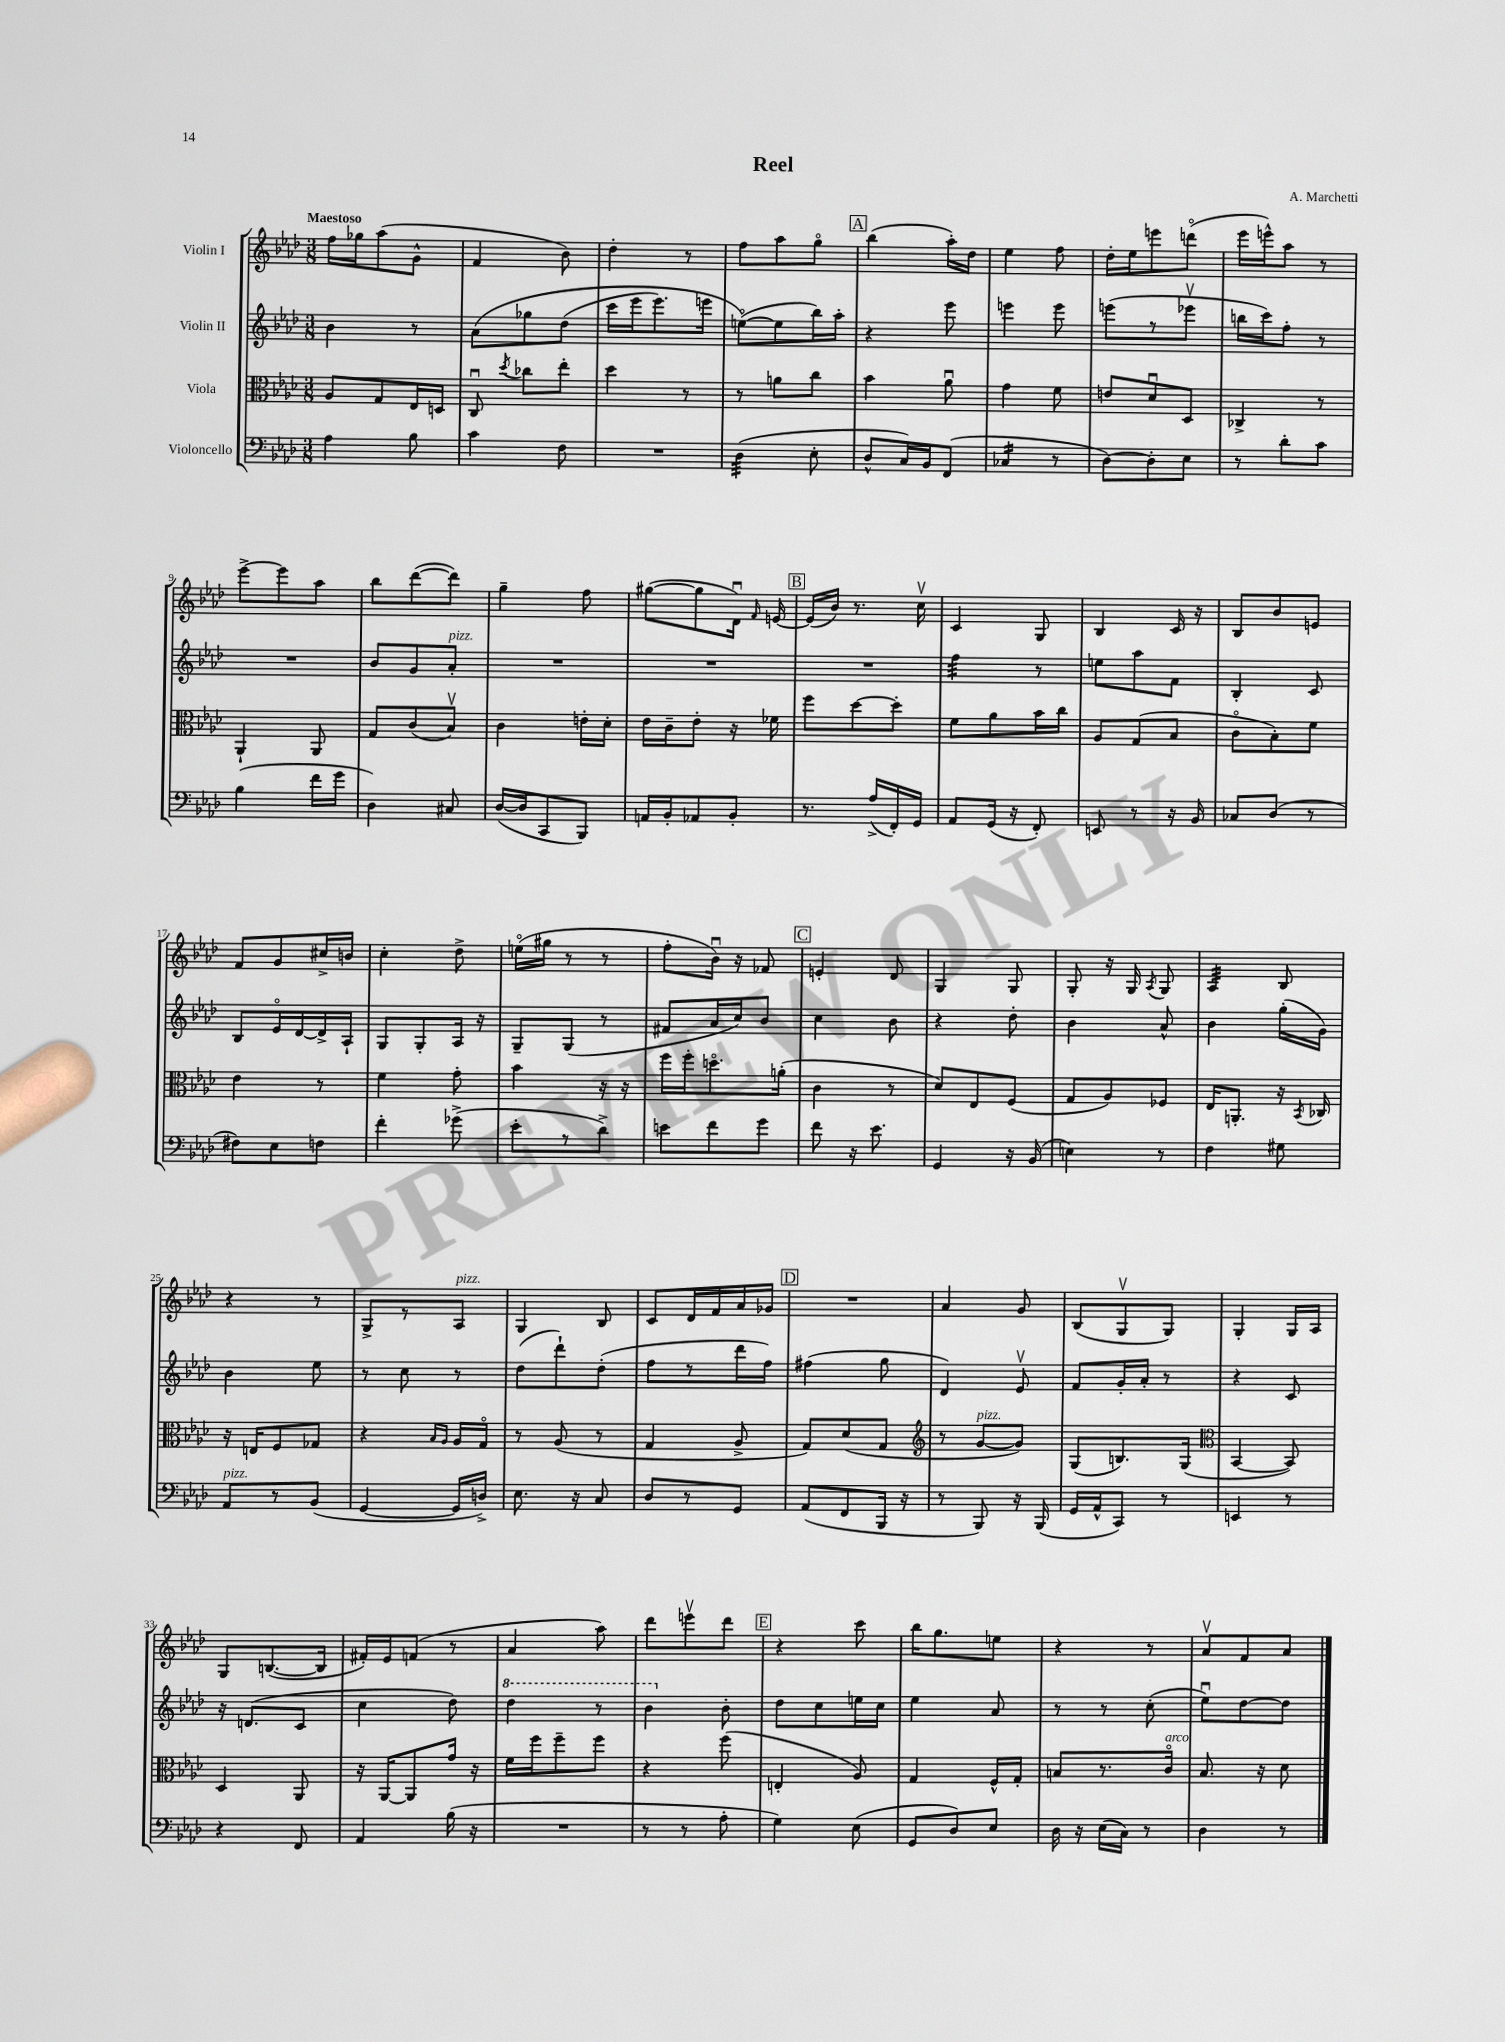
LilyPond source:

\header { title = "Reel" composer = "A. Marchetti" }
<<
\new StaffGroup <<
\new Staff = "s0" \with { instrumentName = "Violin I" } {
    \clef treble \key aes \major \numericTimeSignature \time 3/8 \tempo "Maestoso"
    \autoBeamOff f''16[ ges''16 aes''8( g'8]-^ |
    f'4 bes'8) |
    des''4-. r8 |
    f''8[ aes''8 g''8]\flageolet |
    \mark \markup { \box "A" } bes''4( aes''16[-.) des''16] |
    ees''4 f''8 |
    des''16[-. ees''16 e'''8 d'''8]\flageolet( |
    ees'''16[ e'''16-^) aes''8] r8 |
    ees'''8[~-> ees'''8 aes''8] |
    bes''8[ des'''8~( des'''8]) |
    g''4-- f''8 |
    gis''8[~( gis''8 des'16]\downbow) \grace { f'16 } e'16~ |
    \mark \markup { \box "B" } e'16[( bes'16]) r8. c''16\upbow |
    c'4 g8 |
    bes4 c'16 r16 |
    bes8[ bes'8 e'8] |
    f'8[ g'8 cis''16-> b'16] |
    c''4-. des''8-> |
    e''16[\flageolet( gis''16] r8 r8 |
    f''8[-. bes'16]\downbow) r16 fes'8 |
    \mark \markup { \box "C" } e'4-. des'8 |
    g4 g8 |
    g8-. r16 g16 \acciaccatura { aes8 } g8 |
    aes4:32 bes8 |
    r4 r8 |
    g8[-> r8 aes8]^\markup { \italic "pizz." } |
    g4 bes8 |
    c'8[ des'16 f'16 aes'16 ges'16] |
    \mark \markup { \box "D" } R4. |
    aes'4 g'8 |
    bes8[( g8\upbow g8]) |
    g4-. g16[ aes16] |
    g8[ b8.~( b16] |
    fis'16[-.) ees'16 f'8]( r8 |
    aes'4 aes''8) |
    des'''8[ e'''8\upbow des'''8] |
    \mark \markup { \box "E" } r4 c'''8 |
    bes''16[ g''8. e''8] |
    r4 r8 |
    aes'8[\upbow f'8 aes'8] \bar "|." |
}
\new Staff = "s1" \with { instrumentName = "Violin II" } {
    \clef treble \key aes \major \numericTimeSignature \time 3/8
    \autoBeamOff bes'4 r8 |
    aes'8[\( ges''8 des''8]( |
    c'''16[ ees'''16 ees'''8.) e'''16] |
    e''8[~\flageolet(\) e''8 bes''16) aes''16]-. |
    \mark \markup { \box "A" } r4 ees'''8 |
    e'''4 e'''8 |
    e'''8[( r8 ees'''8]\upbow |
    b''16[ c'''16) f''8]-. r8 |
    R4. |
    bes'8[ g'8 aes'8]-.^\markup { \italic "pizz." } |
    R4. |
    R4. |
    \mark \markup { \box "B" } R4. |
    f''4:32 r8 |
    e''8[ aes''8 f'8] |
    bes4-. c'8 |
    bes8[ ees'16\flageolet des'16~ des'16-> aes16]-! |
    g8[ g8-. aes16] r16 |
    g8[-- g8]( r8 |
    fis'8[ aes'16 c''16) bes'8] |
    \mark \markup { \box "C" } c''4 bes'8 |
    r4 des''8-. |
    bes'4 aes'8-^ |
    bes'4 g''16[-.( g'16]) |
    bes'4 ees''8 |
    r8 c''8 r8 |
    des''8[( des'''8-!) des''8]-.( |
    f''8[ r8 des'''16 f''16]) |
    \mark \markup { \box "D" } fis''4( g''8 |
    des'4) ees'8\upbow |
    f'8[ g'16-. aes'16]-. r8 |
    r4 c'8 |
    r16 d'8.[( c'8] |
    c''4 des''8) |
    \ottava #1 des'''4 r8 |
    bes''4 \ottava #0 bes'8-. |
    \mark \markup { \box "E" } des''8[ c''8 e''16 c''16] |
    ees''4 aes'8 |
    r8 r8 c''8-.( |
    ees''8[\downbow) des''8~ des''8] \bar "|." |
}
\new Staff = "s2" \with { instrumentName = "Viola" } {
    \clef alto \key aes \major \numericTimeSignature \time 3/8
    \autoBeamOff aes8[ g8 ees16 d16] |
    c8\downbow \acciaccatura { des''8 } ces''8[ ees''8]-. |
    des''4 r8 |
    r8 a'8[ c''8] |
    \mark \markup { \box "A" } bes'4 aes'8\downbow |
    g'4 f'8 |
    e'8[ des'8\downbow des8] |
    ces4-> r8 |
    aes,4-! aes,8 |
    g8[ c'8( bes8]\upbow) |
    c'4 e'16[-. des'16]-. |
    ees'16[ c'16-- ees'8]-. r16 fes'16 |
    \mark \markup { \box "B" } f''8[ des''8~ des''8]-. |
    f'8[ aes'8 bes'16 c''16] |
    aes8[ g8( bes8] |
    c'8[\flageolet bes8-.) f'8] |
    ees'4 r8 |
    f'4 g'8-. |
    bes'4 r16 r16 |
    f''16[ f''16-. d''8.\flageolet a'16]-.( |
    \mark \markup { \box "C" } c'4 r8 |
    des'8[) ees8 f8]( |
    g8[ aes8) fes8] |
    ees16[ a,8.]-. r16 \acciaccatura { bes,8 } ces16 |
    r16 e16[ f8 ges8] |
    r4 \grace { bes16[ aes16] } aes16[ g16]\flageolet |
    r8 aes8( r8 |
    g4 aes8-> |
    \mark \markup { \box "D" } g8[) des'8( g8] |
    \clef treble r8 g'8[~^\markup { \italic "pizz." } g'8]) |
    g8[( b8.) g16]( |
    \clef alto bes,4~ bes,8) |
    des4 aes,8 |
    r16 aes,16[~ aes,8 g'16] r16 |
    f'16[ f''16 f''8-- f''8] |
    r4 f''8( |
    \mark \markup { \box "E" } e4-. aes8) |
    g4 f16[-^ g16]-. |
    b8[ r8. c'16]\flageolet^\markup { \italic "arco" } |
    bes8. r16 des'8 \bar "|." |
}
\new Staff = "s3" \with { instrumentName = "Violoncello" } {
    \clef bass \key aes \major \numericTimeSignature \time 3/8
    \autoBeamOff aes4 bes8 |
    c'4 f8 |
    R4. |
    des4:32( ees8-. |
    \mark \markup { \box "A" } des8[-^ c16) bes,16 f,8]( |
    ces4:16 r8 |
    des8[~) des8-. ees8] |
    r8 des'8[-. c'8] |
    bes4( f'16[ g'16] |
    des4) cis8 |
    des16[~( des16 c,8 bes,,8]) |
    a,16[ bes,16-. aes,8 bes,8]-. |
    \mark \markup { \box "B" } r8. aes16[->( f,16-.) g,16] |
    aes,8[ g,16]( r16 f,8-.) |
    e,8 r8 r16 bes,16 |
    ces8[ des8]( r8 |
    fis8[) ees8 f8] |
    f'4-. ges'8->( |
    ees'8[-. r8 des'8]->) |
    e'8[ f'8 g'8] |
    \mark \markup { \box "C" } f'8 r16 ees'8. |
    g,4 r16 bes,16( |
    e4) r8 |
    f4 gis8 |
    aes,8[^\markup { \italic "pizz." } r8 bes,8]( |
    g,4~ g,16[ d16]->) |
    ees8. r16 c8 |
    des8[ r8 g,8] |
    \mark \markup { \box "D" } aes,8[( f,8 bes,,16] r16 |
    r8 bes,,8) r16 bes,,16( |
    g,16[ aes,16-^ c,8]) r8 |
    e,4 r8 |
    r4 f,8 |
    aes,4 bes16( r16 |
    R4. |
    r8 r8 aes8-. |
    \mark \markup { \box "E" } g4) ees8( |
    g,8[ des8) ees8] |
    des16 r16 ees16[( c16]) r8 |
    des4 r8 \bar "|." |
}
>>
>>
